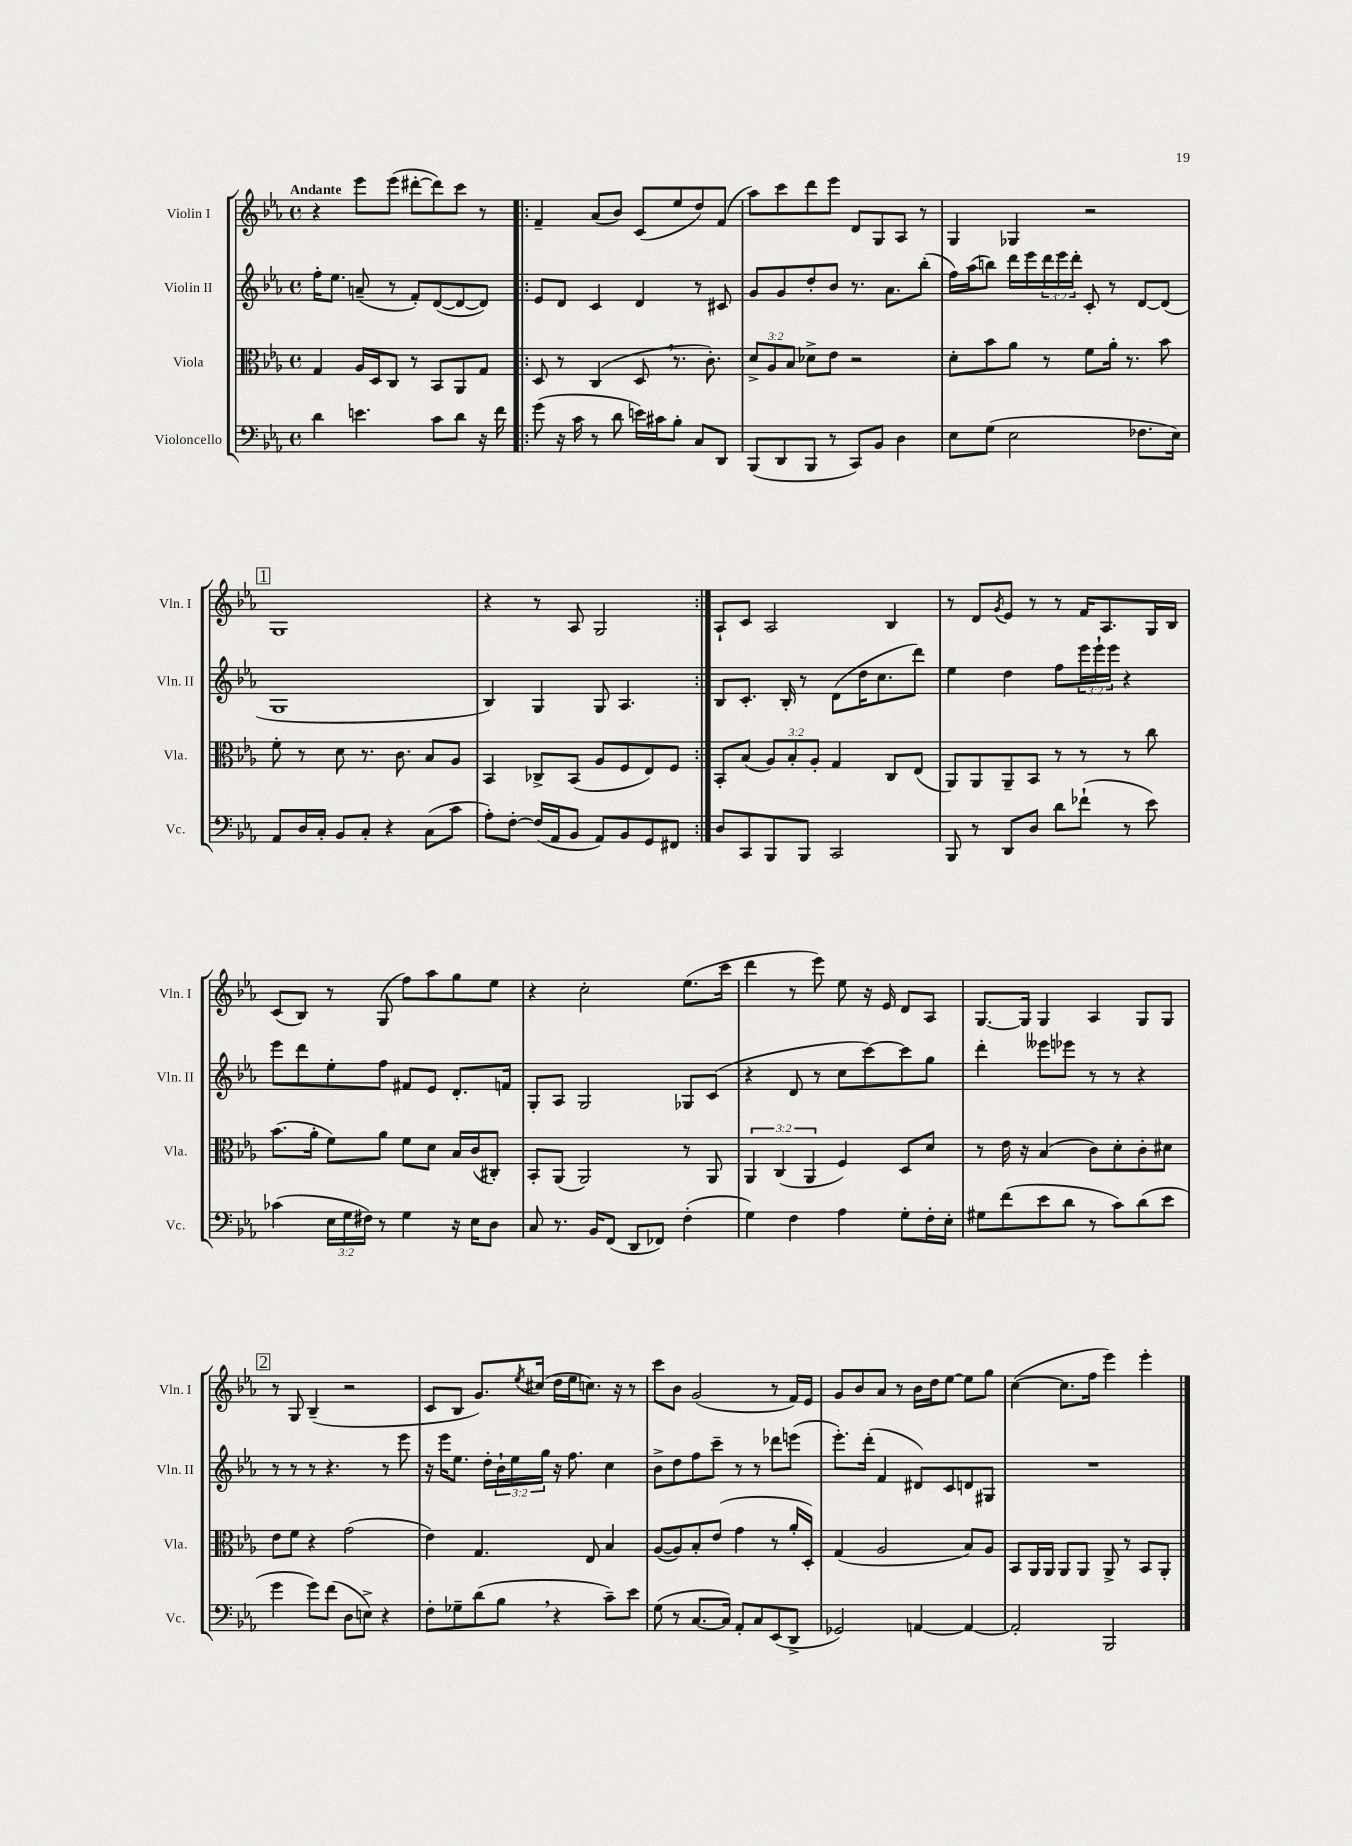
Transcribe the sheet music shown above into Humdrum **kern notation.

**kern	**kern	**kern	**kern
*staff4	*staff3	*staff2	*staff1
*clefF4	*clefC3	*clefG2	*clefG2
*k[b-e-a-]	*k[b-e-a-]	*k[b-e-a-]	*k[b-e-a-]
*M4/4	*M4/4	*M4/4	*M4/4
*met(c)	*met(c)	*met(c)	*met(c)
4d\	4G/	16ff'\LK	4r
.	.	8.ee-\J	.
4.e\	16A-/LL	(8a~/	8eee-\L
.	16D/J	.	.
.	8C/J	8r	(8eee-\J
.	8r	8f'/L)	[8ddd#'\L
8c\L	8BB-/L	([8d/	8ddd#\])
8d\J	8AA-/	8d/_	8ccc\J
16r	8G/J	8d/]J)	8r
16f\	.	.	.
=!|:	=!|:	=!|:	=!|:
(8g\	8D/	8e-/L	4f~/
16r	8r	8d/J	.
16c\	.	.	.
8r	(4C/	4c/	(8a-/L
8d\	.	.	8b-/J)
16e\LL)	8D/	4d/	(8c/L
16c#\J	.	.	.
8B-'\J	8.r	.	8ee-/
8C/L	.	8r	8dd/)
.	8.c'\)	.	.
8DD/J	.	8c#/	(8f/J
=	=	=	=
(8BBB-/L	12d^/L	8g/L	8aa-\L)
.	12A-/	.	.
8DD/	.	8g/	8ccc\
.	12B-/J	.	.
8BBB-/J	8d-^\L	8dd'/	8ddd\
8r	8e-\J	8b-/J	8eee-\J
8CC/L)	2r	8.r	8d/L
8BB-/J	.	.	8G/
.	.	8.a-\L	.
4D\	.	.	8A-/J
.	.	(8bb-'\J	8r
=	=	=	=
8E-\L	8d'\L	16ff\LL)	4G/
.	.	(16aa-\J	.
(8G\J	8b-\	8bb\J)	.
2E-\	8a-\J	16ddd\LL	4G-/
.	.	16eee-\	.
.	8r	24ddd\	.
.	.	24eee-\	.
.	.	24ddd'\JJ	.
.	8f\L	8c'/	2r
.	16a-'\Jk	8r	.
.	8.r	.	.
8.F-\L	.	[8d/L	.
.	8b-\	(8d/]J	.
16E-\Jk)	.	.	.
=	=	=	=
8AA-/L	8f'\	1G	1G
16D/L	8r	.	.
16C'/JJ	.	.	.
8BB-/L	8d\	.	.
8C'/J	8.r	.	.
4r	.	.	.
.	8.c\	.	.
(8C\L	8B-/L	.	.
8c\J	8A-/J	.	.
=	=	=	=
8A-'\L)	4BB-/	4B-/)	4r
[8F'\J	.	.	.
(16F/]LL	8C-^/L	4G/	8r
16AA-/J	.	.	.
8BB-/J	(8BB-/J	.	8A-/
8AA-/L)	8A-/L	8G/	2G/
8BB-/	8F/	4.A-/	.
8GG/	8E-/)	.	.
8FF#/J	8F/J	.	.
=:|!	=:|!	=:|!	=:|!
8D/L	8BB-'/L	8B-/L	8A-`/L
8CC/	(8B-/J	8.c'/J	8c/J
8BBB-/	12A-/L)	.	2A-/
.	.	16B-'/	.
.	12B-'/	.	.
8BBB-/J	.	8r	.
.	12A-'/J	.	.
2CC/	4G/	(8d\L	.
.	.	16dd\K	.
.	.	8.cc\	.
.	8C/L	.	4B-/
.	(8E-/J	8ddd\J)	.
=	=	=	=
8BBB-/	8AA-/L)	4ee-\	8r
8r	8AA-/	.	8d/L
.	.	.	8qg/
8DD/L	8AA-~/	4dd\	8e-/J
8D/J	8BB-/J	.	8r
8d\L	8r	8ff\L	8r
(8f-`\J	8r	24eee-\L	16f/LK
.	.	24eee-`\	.
.	.	.	8.A-/
.	.	24eee-\JJ	.
8r	8r	4r	.
8e-\)	8cc\	.	16G/L
.	.	.	16B-/JJ
=	=	=	=
(4c-\	(8.b-\L	8eee-\L	(8c/L
.	.	8ddd\	8B-/J)
.	16a-'\Jk	.	.
24E-\LL	8f\L)	8ee-'\	8r
24G\	.	.	.
24F#\JJ)	.	.	.
8r	8a-\J	8ff\J	(8G/
4G\	8f\L	8f#/L	8ff\L)
.	8d\J	8e-/J	8aa-\
16r	16B-/LL	8.d'/L	8gg\
16E-\LK	(16c/J	.	.
8D\J	8C#'/J)	.	8ee-\J
.	.	16f/Jk	.
=	=	=	=
8C/	8BB-'/L	8G'/L	4r
8.r	(8AA-/J	8A-/J	.
.	2AA-/)	2G/	2cc'\
16BB-/LK	.	.	.
(8FF/J	.	.	.
8DD/L	.	.	.
8FF-/J)	.	.	.
(4F'\	8r	8G-/L	(8.ee-\L
.	8AA-/	(8c/J	.
.	.	.	16ccc\Jk
=	=	=	=
4G\)	6AA-/	4r	4ddd\
.	(6C/	.	.
4F\	.	8d/	8r
.	6AA-/	.	.
.	.	8r	8eee-\)
4A-\	4F/)	8cc\L	8ee-\
.	.	[8ccc\)	16r
.	.	.	16e-/
8G'\L	8D/L	8ccc\]	8d/L
16F'\L	8d/J	8gg\J	8A-/J
16E-'\JJ	.	.	.
=	=	=	=
8G#\L	8r	4ddd'\	[8.G/L
(8f\	16e-\	.	.
.	16r	.	16G/]Jk
8e-\	(4B-/	8eee--\L	4G/
8d\J	.	8eee-\J	.
8r	8c\L)	8r	4A-/
8c\L)	8d'\	8r	.
(8d\	8c'\	4r	8G/L
8e-\J	8d#\J	.	8G/J
=	=	=	=
4g\	8e-\L	8r	8r
.	8f\J	8r	8G/
8g\L)	4r	8r	(4B-~/
(8f\J	.	4.r	.
8D\L	(2g\	.	2r
8E^\J)	.	.	.
4r	.	8r	.
.	.	8eee-\	.
=	=	=	=
8F'\L	4e-\)	16r	8c/L
.	.	16eee-\LK	.
8G-~\	.	8.ee-\J	8B-/J
(8d\	4.G/	.	8.g/L)
.	.	16dd'\LL	.
8B-\J	.	24b-`\	.
.	.	24ee-\	.
.	.	.	8qee-/
.	.	.	(16cc#/Jk
.	.	24gg\JJ	.
4r	.	16r	16dd\LL
.	.	8.ff\	16ee-\J
.	8E-/	.	8.cc\J)
8c~\L)	4B-/	4cc\	.
.	.	.	16r
8e-\J	.	.	8r
=	=	=	=
(8G\	([8A-/L	8b-^\L	8ccc\L
8r	8A-/])	8dd\	8b-\J
[8.C/L	8B-'/	8ff\	(2g/
.	(8e-/J	8ccc~\J	.
16C/]Jk)	.	.	.
8AA-'/L	4g\	8r	.
8C/	.	8r	.
(8EE-/	8r	8ddd-\L	8r
8DD^/J	16a-'/LL	(8eee\J	16f/LL)
.	16D'/JJ)	.	16e-/JJ
=	=	=	=
2GG-/)	(4G/	8.eee-'\L)	8g/L
.	.	.	8b-/
.	.	(16ddd'\Jk	.
.	2A-/	4f/	8a-/J
.	.	.	8r
[4AA/	.	8d#/L)	16b-\LL
.	.	.	16dd\J
.	.	8c/	[8ee-\J
4AA/_	8B-/L)	8d/	8ee-\]L
.	8A-/J	8G#/J	8gg\J
=	=	=	=
2AA'/]	8BB-/L	1r	([4cc\
.	16AA-/L	.	.
.	16AA-/JJ	.	.
.	8AA-/L	.	8.cc\]L
.	8AA-/J	.	.
.	.	.	16ff\Jk
2BBB-/	8AA-^/	.	4eee-\)
.	8r	.	.
.	8BB-/L	.	4eee-'\
.	8AA-'/J	.	.
==	==	==	==
*-	*-	*-	*-
